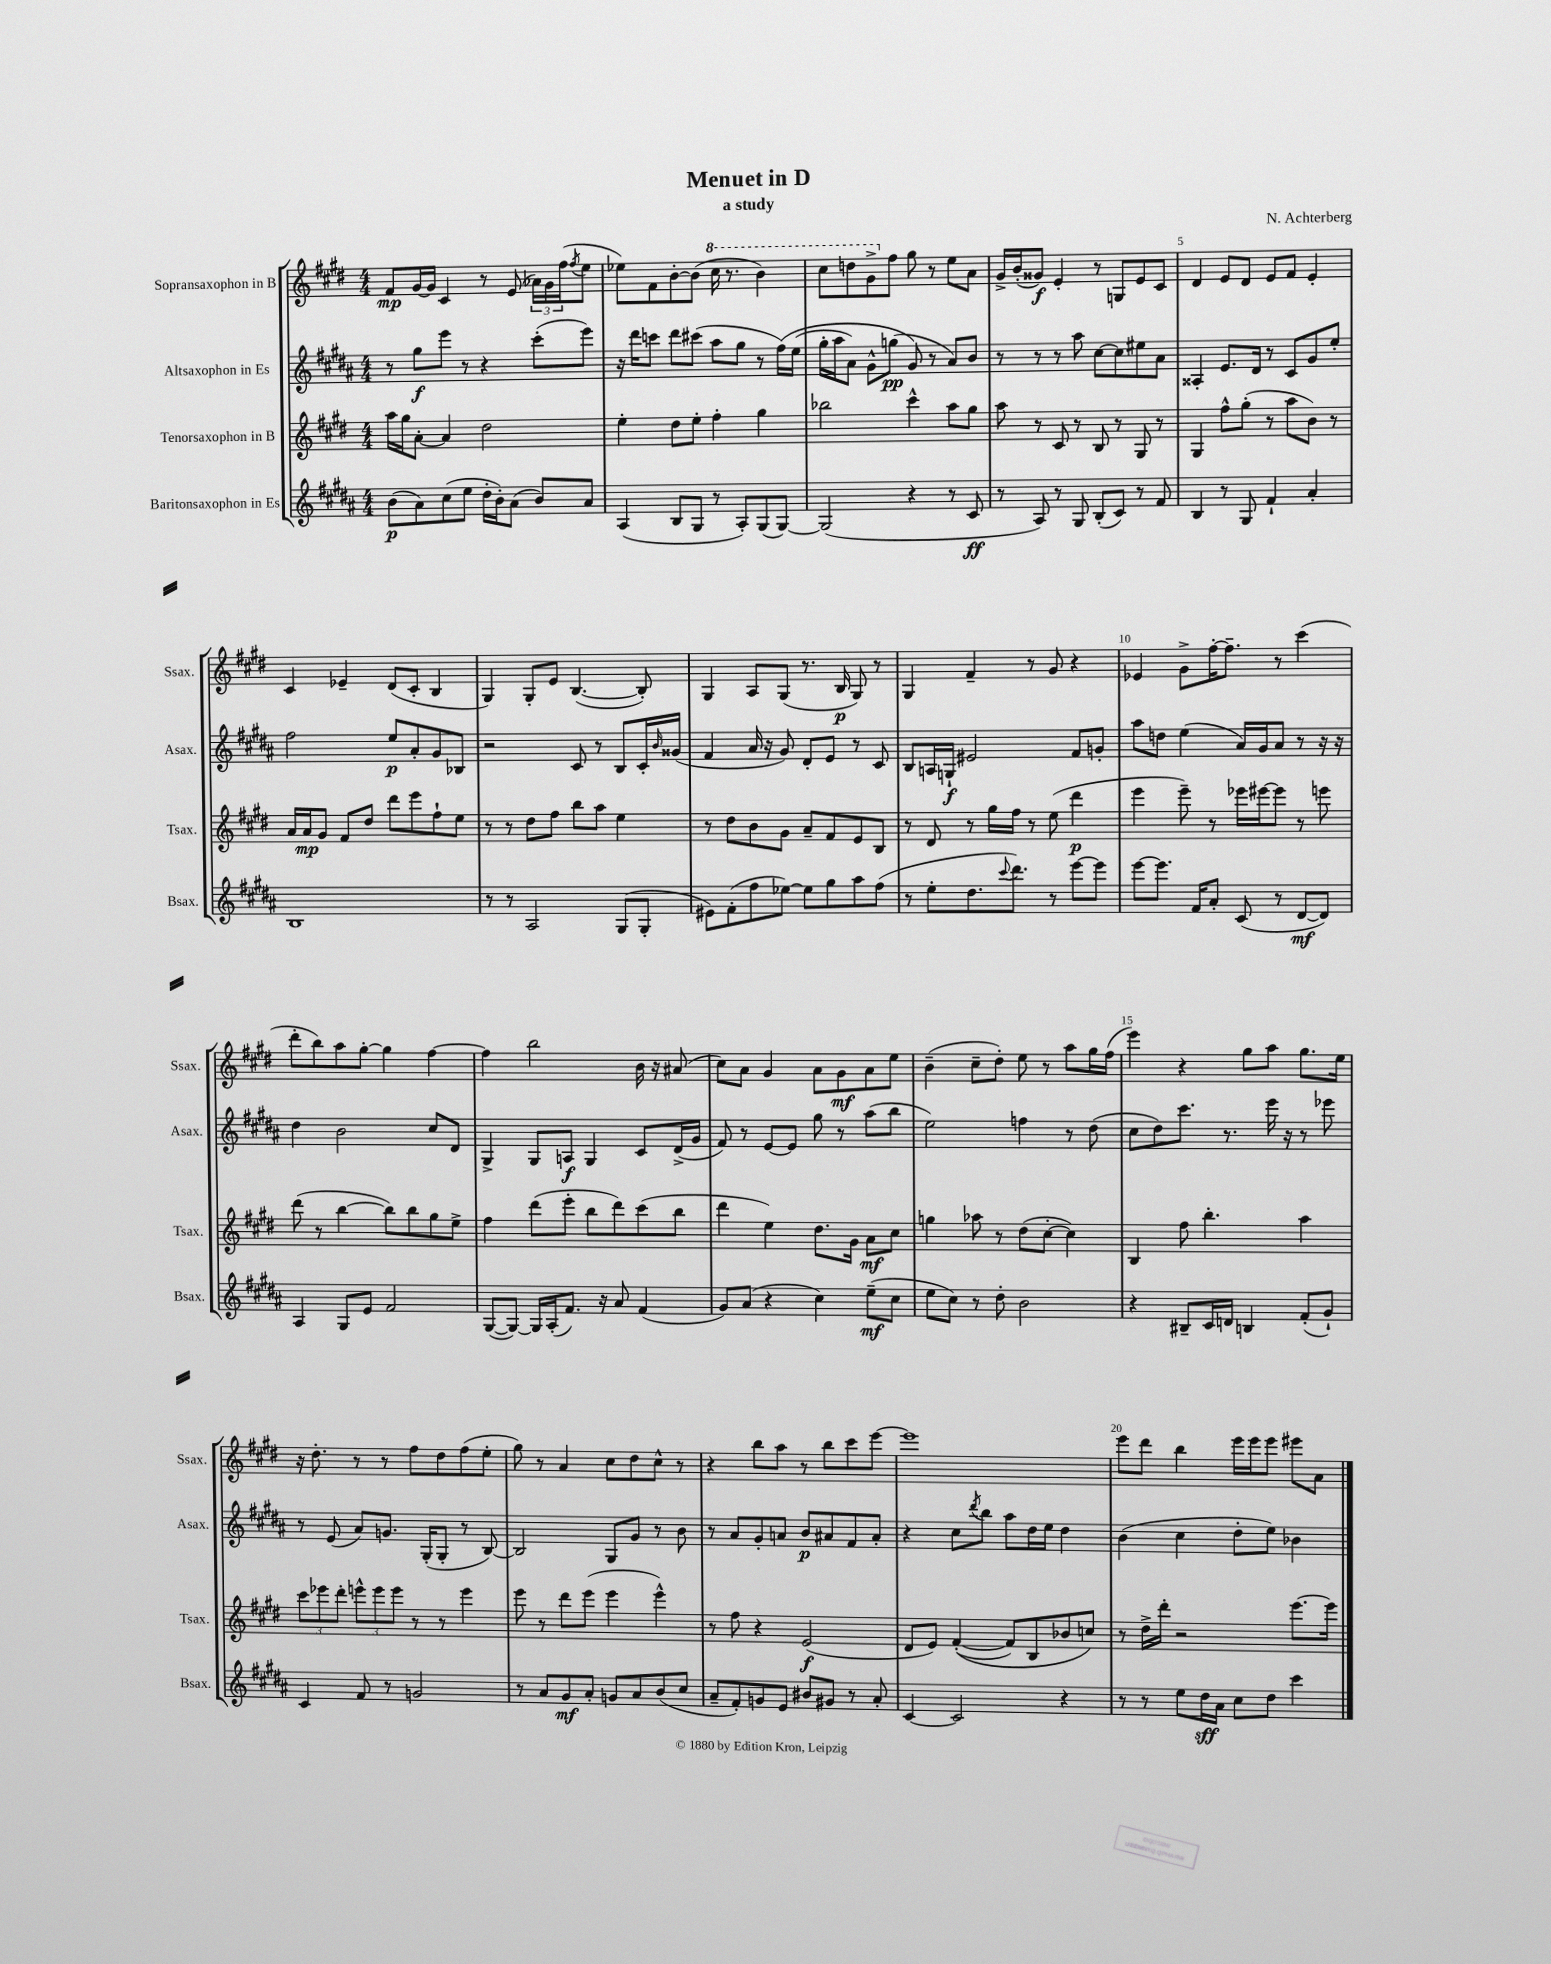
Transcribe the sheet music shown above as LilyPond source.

\header { title = "Menuet in D" composer = "N. Achterberg" subtitle = "a study" }
<<
\new StaffGroup <<
\new Staff = "s0" \with { instrumentName = "Sopransaxophon in B" shortInstrumentName = "Ssax." } {
    \clef treble \key e \major \numericTimeSignature \time 4/4
    fis'8\mp gis'16~ gis'16 cis'4 r8 e'8( \tuplet 3/2 { aes'16) gis'16 fis''16( } \acciaccatura { fis''8 } e''8 |
    ees''8) fis'8 b'8~-. b'8( \ottava #1 cis'''16 r8. b''4) |
    cis'''8 d'''8 gis''8-> \ottava #0 fis''8 gis''8 r8 e''8 a'8 |
    gis'16-> b'16-.( gisis'8\f) e'4-. r8 g8 e'8 cis'8 |
    dis'4 e'8 dis'8 e'8 fis'8 e'4-. |
    cis'4 ees'4-- dis'8( cis'8-. b4 |
    gis4) gis8-. e'8 b4.~( b8-.) |
    gis4 a8 gis8( r8. b16\p gis8) r8 |
    gis4 fis'4-- r8 gis'8 r4 |
    ees'4 gis'8-> fis''16~-. fis''8.-- r8 cis'''4( |
    dis'''8-. b''8) a''8 gis''8~-. gis''4 fis''4~ |
    fis''4 b''2 b'16 r16 ais'8( |
    cis''8) a'8 gis'4 a'8 gis'8\mf a'8 e''8 |
    b'4--( cis''8-- dis''8-.) e''8 r8 a''8 gis''16 fis''16( |
    e'''4) r4 gis''8 a''8 gis''8. e''16 |
    r16 dis''8.-. r8 r8 fis''8 dis''8 fis''8( e''8-. |
    gis''8) r8 a'4 cis''8 dis''8 cis''8-^ r8 |
    r4 b''8 a''8 r8 b''8 cis'''8 e'''8~ |
    e'''1 |
    e'''8 dis'''8 b''4 e'''16 e'''16 e'''8 eis'''8 a'8 \bar "|." |
}
\new Staff = "s1" \with { instrumentName = "Altsaxophon in Es" shortInstrumentName = "Asax." } {
    \clef treble \key b \major \numericTimeSignature \time 4/4
    r8 gis''8\f e'''8 r8 r4 cis'''8-.( e'''8) |
    r16 dis'''16 c'''8 dis'''8 cis'''8( ais''8 gis''8 r8 fis''16)\( e''16( |
    gis''16-. ais''16 ais'8) gis'8-^ g''8\pp( gis'8\) r8 ais'8) b'8 |
    r8 r8 r8 ais''8 cis''8~ cis''8 eis''8 ais'8 |
    aisis4-. e'8. dis'16 r8 cis'8 gis'8 e''8-. |
    fis''2 e''8\p ais'8-. gis'8 bes8 |
    r2 cis'8 r8 b8 cis'16-. \grace { b'16 } gisis'16( |
    fis'4 ais'16 r16 gis'8) dis'8-. e'8 r8 cis'8 |
    b8 a16 g16-!\f eis'2 fis'8 g'8-. |
    ais''8 d''8 e''4( ais'16) gis'16 ais'8 r8 r16 r16 |
    dis''4 b'2 cis''8 dis'8 |
    gis4-> gis8 a8\f gis4 cis'8 dis'16->( gis'16 |
    fis'8) r8 e'8~ e'8 gis''8 r8 ais''8( b''8 |
    e''2) f''4 r8 dis''8( |
    cis''8 dis''8) cis'''8. r8. e'''16 r16 r8 ees'''8 |
    r8 e'8( ais'8) g'8. gis16-.( gis8-. r8 b8~) |
    b2 gis8 gis'8 r8 b'8 |
    r8 ais'8 gis'8-. a'8 b'8\p ais'8 fis'8 ais'8-. |
    r4 cis''8 \acciaccatura { dis'''8 } b''8 ais''8 dis''16 e''16 dis''4 |
    b'4( cis''4 dis''8-. e''8) bes'4 \bar "|." |
}
\new Staff = "s2" \with { instrumentName = "Tenorsaxophon in B" shortInstrumentName = "Tsax." } {
    \clef treble \key e \major \numericTimeSignature \time 4/4
    a''16 gis''16 a'8~-. a'4 dis''2 |
    e''4-. dis''8 e''8-. fis''4-. gis''4 |
    bes''2 cis'''4-^ a''8 gis''8 |
    a''8 r8 cis'8 r8 b8 r8 gis8 r8 |
    gis4 fis''8-^ gis''8-.( r8 a''8 b'8) r8 |
    a'16 a'16\mp gis'8 fis'8 dis''8 dis'''8 e'''8 fis''8-! e''8 |
    r8 r8 dis''8 fis''8 b''8 a''8 e''4 |
    r8 dis''8 b'8 gis'8 a'8-- fis'8 e'8 b8 |
    r8 dis'8 r8 gis''16 fis''16 r8 e''8( dis'''4\p |
    e'''4 e'''8--) r8 ees'''16 eis'''16~ eis'''8 r8 e'''8 |
    dis'''8( r8 b''4~ b''8) b''8 gis''8 e''8-> |
    fis''4 dis'''8( e'''8-. b''8 dis'''8) cis'''8( b''8 |
    dis'''4 e''4) dis''8. gis'16 a'8\mf cis''8 |
    g''4 aes''8 r8 dis''8( cis''8~-. cis''4) |
    b4 fis''8 b''4.-. a''4 |
    \tuplet 3/2 { cis'''8 ees'''8 dis'''8-. } \tuplet 3/2 { e'''8-^ e'''8 e'''8 } r8 r8 e'''4 |
    e'''8 r8 dis'''8 e'''8( e'''4 e'''4-^) |
    r8 fis''8 r4 e'2\f( |
    dis'8 e'8) fis'4~-.(\( fis'8) b8 bes'8 c''8\) |
    r8 dis''16-> dis'''16-. r2 e'''8.~ e'''16 \bar "|." |
}
\new Staff = "s3" \with { instrumentName = "Baritonsaxophon in Es" shortInstrumentName = "Bsax." } {
    \clef treble \key b \major \numericTimeSignature \time 4/4
    b'8\p( ais'8) cis''8( e''8 dis''16-. b'16-.) ais'8( b'8) ais'8 |
    ais4( b8 gis8 r8 ais8-.) gis8( gis8~) |
    gis2( r4 r8 cis'8\ff |
    r8 ais8) r8 gis8 b8-.( cis'8) r8 fis'8 |
    b4 r8 gis8 fis'4-! ais'4-. |
    b1 |
    r8 r8 ais2 gis8( gis8-. |
    eis'8) fis'8-.( fis''8 ees''8~) ees''8 gis''8 ais''8 fis''8( |
    r8 e''8-. dis''8. \appoggiatura { cis'''8 } dis'''8.) r8 e'''8~ e'''8 |
    e'''8~ e'''8. fis'16 ais'8-. cis'8( r8 dis'8~\mf dis'8) |
    ais4 gis8 e'8 fis'2 |
    gis8~( gis8~) gis16 ais16-.( fis'8.) r16 ais'8 fis'4( |
    gis'8) ais'8( r4 cis''4) e''8--\mf( cis''8 |
    e''8 cis''8) r8 dis''8-. b'2 |
    r4 bis8-- cis'16 d'16 b4 fis'8-.( gis'8-!) |
    cis'4 fis'8 r8 g'2 |
    r8 ais'8 gis'8\mf ais'8-. g'8 ais'8 b'8( cis''8 |
    ais'8-- fis'8-.) g'8 e'8 bis'8 gis'8 r8 ais'8-. |
    cis'4~ cis'2 r4 |
    r8 r8 e''8 dis''16\sff ais'16 cis''8 dis''8 cis'''4 \bar "|." |
}
>>
>>
\layout { \context { \Score \override BarNumber.break-visibility = ##(#f #t #t) barNumberVisibility = #(every-nth-bar-number-visible 5) } }
